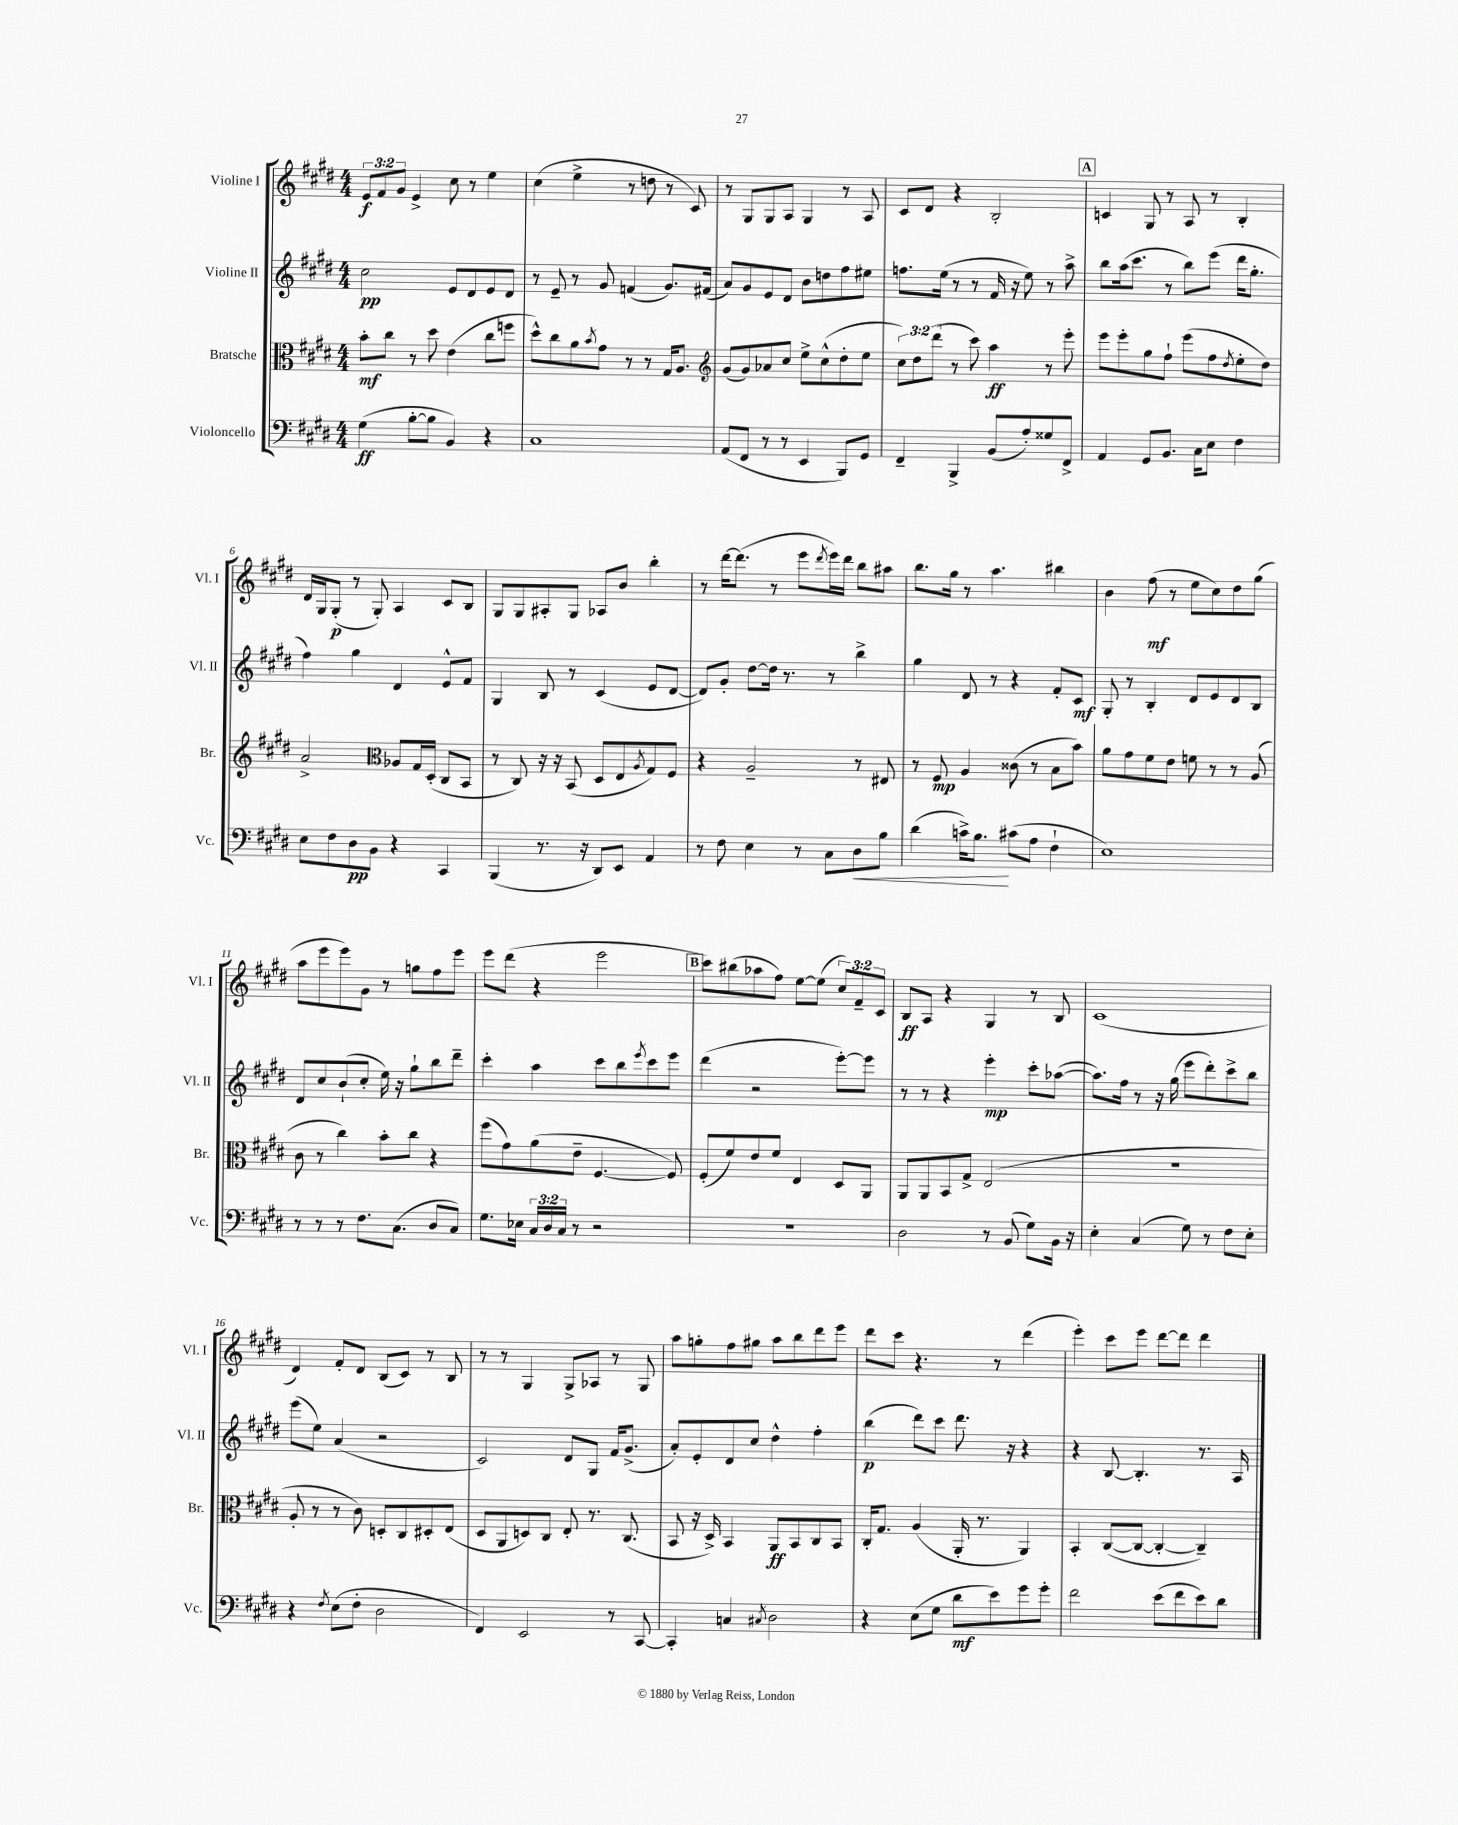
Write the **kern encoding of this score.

**kern	**kern	**kern	**kern
*staff4	*staff3	*staff2	*staff1
*clefF4	*clefC3	*clefG2	*clefG2
*k[f#c#g#d#]	*k[f#c#g#d#]	*k[f#c#g#d#]	*k[f#c#g#d#]
*M4/4	*M4/4	*M4/4	*M4/4
(4G#	8b'	2cc#	12e
.	.	.	12f#
.	8cc#	.	.
.	.	.	12g#
[8B'	8r	.	4e^
8B]	8dd#	.	.
4BB)	(4e	8e	8cc#
.	.	8d#	8r
4r	8cc#	8e	4ee
.	8ff	8d#	.
=	=	=	=
1C#	8dd#^^)	8r	(4cc#
.	8cc#	8e~	.
.	8a	8r	4ee^
.	8qb	.	.
.	8g#	8g#	.
.	8r	(4f	8r
.	8r	.	8dd
.	16G#	8.g#)	8r
.	8.A	.	.
.	.	.	8c#)
.	.	(16f#	.
=	=	=	=
*	*clefG2	*	*
(8AA	(8g#	8a)	8r
8FF#	8g#)	8g#	8G#
8r	8a-	8e	8G#
8r	8cc#	8d#	8A
4EE	8ee^	8b	4G#
.	(8cc#^^	8dd	.
8BBB)	8dd#'	8ff#	8r
8GG#	8ee	8ee#	8A
=	=	=	=
4FF#~	12cc#)	8.ff	8c#
.	12dd#	.	.
.	.	.	8d#
.	(12ddd#	.	.
.	.	(16ee	.
4BBB^	8r	8r	4r
.	8ccc#)	8r	.
(8BB	4aa	16f#	2B'
.	.	16r	.
8A')	.	8ee)	.
8G##	8r	8r	.
8FF#^	8eee'	8aa^	.
=	=	=	=
4AA	8eee	8bb	4c
.	8eee'	(16aa	.
.	.	8.ccc#	.
8GG#	8gg#	.	8G#
8.BB	8ff#`	8r	8r
.	(8eee	8bb)	8A
16C#	.	.	.
8E	8ff#	(8eee	8r
.	8qdd#	.	.
4F#	8ee'	16ddd#	4B'
.	.	8.gg#'	.
.	8dd#)	.	.
=	=	=	=
8E	2a^	4ff#)	16d#
.	.	.	16G#
8F#	.	.	(8G#'
8D#	.	4gg#	8r
8BB	.	.	8G#')
*	*clefC3	*	*
4r	8A-	4d#	4A
.	16G#	.	.
.	(16D#'	.	.
4CC#	8C#	8e^^	8c#
.	8BB	8f#	8B
=	=	=	=
(4BBB	8r	4G#	8G#
.	8C#)	.	8G#
8.r	16r	8B	8A#'
.	16r	.	.
.	(8BB	8r	8G#
16r	.	.	.
8DD#)	8D#	(4c#	8A-
8EE	8E	.	8b
.	8qA	.	.
4AA	8G#)	8e	4bb'
.	8F#	[8d#	.
=	=	=	=
8r	4r	8d#])	8r
8F#	.	8g#'	[16ddd#
.	.	.	(8.ddd#]
4E	2A~	[8dd#	.
.	.	16dd#]	8r
.	.	8.r	.
8r	.	.	8eee
.	.	.	8qddd#
8C#	.	8r	16eee)
.	.	.	16ddd#
8D#	8r	4bb^	8bb
8B	8E#	.	8aa#
=	=	=	=
(4d#	8r	4gg#	8.bb
.	8F#	.	.
.	.	.	16gg#
16c^)	4A	8d#	8r
8.B	.	.	.
.	.	8r	4.aa
(8c#	(8c##	4r	.
8A	8r	.	.
4F#`	8B	8f#'	4bb#
.	8b)	8c#	.
=	=	=	=
1E)	8a	8G#'	4b
.	8g#	8r	.
.	8f#	4B'	(8ff#
.	8e	.	8r
.	8f	8d#	8ee
.	8r	8e	8cc#)
.	8r	8d#	8dd#
.	(8A	8B	(8gg#
=	=	=	=
8r	8c#	8d#	8aa
8r	8r	8cc#	8eee
8r	4cc#)	(8b`	8eee)
8.F#	.	8cc#'	8g#
.	8b'	16ee)	8r
(8.C#	.	16r	.
.	8cc#	8gg#`	8gg
8D#	4r	8bb	8ff#
8C#)	.	8ddd#~	8eee
=	=	=	=
8.G#	(8ff#	4ccc#'	8eee
.	8g#)	.	(8ddd#
16E-	.	.	.
24C#	(8a	4aa	4r
24D#	.	.	.
24C#	.	.	.
8r	8e~	.	.
2r	[4.F#	8ccc#	2eee
.	.	8bb	.
.	.	8qeee	.
.	.	8ccc#	.
.	8F#])	8eee	.
=	=	=	=
1r	(8F#'	(4ddd#	8ccc#)
.	8f#)	.	(8bb#
.	8e	2r	8aa-
.	8f#	.	8ff#)
.	4E	.	[8ee
.	.	.	(8ee]
.	8D#	[8eee')	12cc#)
.	.	.	12f#~
.	8AA	8eee]	.
.	.	.	12c#
=	=	=	=
2D#	8AA	8r	8B
.	8AA	8r	8A
.	8BB	4r	4r
.	8G#^	.	.
8r	(2E	4eee'	4G#
(8BB	.	.	.
8G#)	.	8ccc#'	8r
16BB	.	([8aa-	8B
16r	.	.	.
=	=	=	=
4E'	1r	8.aa-])	(1c#
.	.	16ff#	.
(4C#	.	8r	.
.	.	16r	.
.	.	(16gg#	.
8G#)	.	8eee	.
8r	.	8ddd#')	.
8F#	.	8ccc#^	.
8E'	.	8bb	.
=	=	=	=
4r	8A'	(8eee	4d#)
.	8r	8ee)	.
8qF#	.	.	.
(8E	8r	(4a	8f#'
8F#'	8c#)	.	8d#
2D#	8D'	2r	(8B
.	8C#	.	8c#)
.	8D#'	.	8r
.	(8E	.	8B
=	=	=	=
4FF#)	8D#	2c#)	8r
.	8AA	.	8r
2EE	8D)	.	4G#
.	8C#	.	.
.	8E'	8d#	8G#^
.	8.r	8G#	8A-
8r	.	16f#	8r
.	(8.C#	(8.g#^	.
[8CC#	.	.	8G#
=	=	=	=
4CC#']	8BB	8a')	8aa
.	16r	8e'	8gg'
.	16D#^)	.	.
4C	4BB	8d#	8ff#
.	.	8cc#	8gg#
8qC#	.	.	.
2D#	8AA	4dd#^^	8aa
.	8BB	.	8bb
.	8C#	4ff#'	8ddd#
.	8BB	.	8eee
=	=	=	=
4r	16C#'	(4bb	8ddd#
.	8.G#	.	.
.	.	.	8ccc#
(8E	(4A	8ddd#)	4.r
8G#	.	8ccc#	.
8d#	16AA'	8.ddd#	.
.	8.r	.	.
8e)	.	.	8r
.	.	16r	.
8g#	4AA)	4r	(4ddd#
8g#'	.	.	.
=	=	=	=
2f#	4BB'	4r	4eee')
.	([8C#	[8B	8ccc#
.	8C#_	4.B']	8eee
(8e	4C#'_	.	[8ddd#
8f#	.	.	8ddd#]
8e)	4C#~])	8.r	4ddd#
8d#	.	.	.
.	.	16A	.
==	==	==	==
*-	*-	*-	*-
